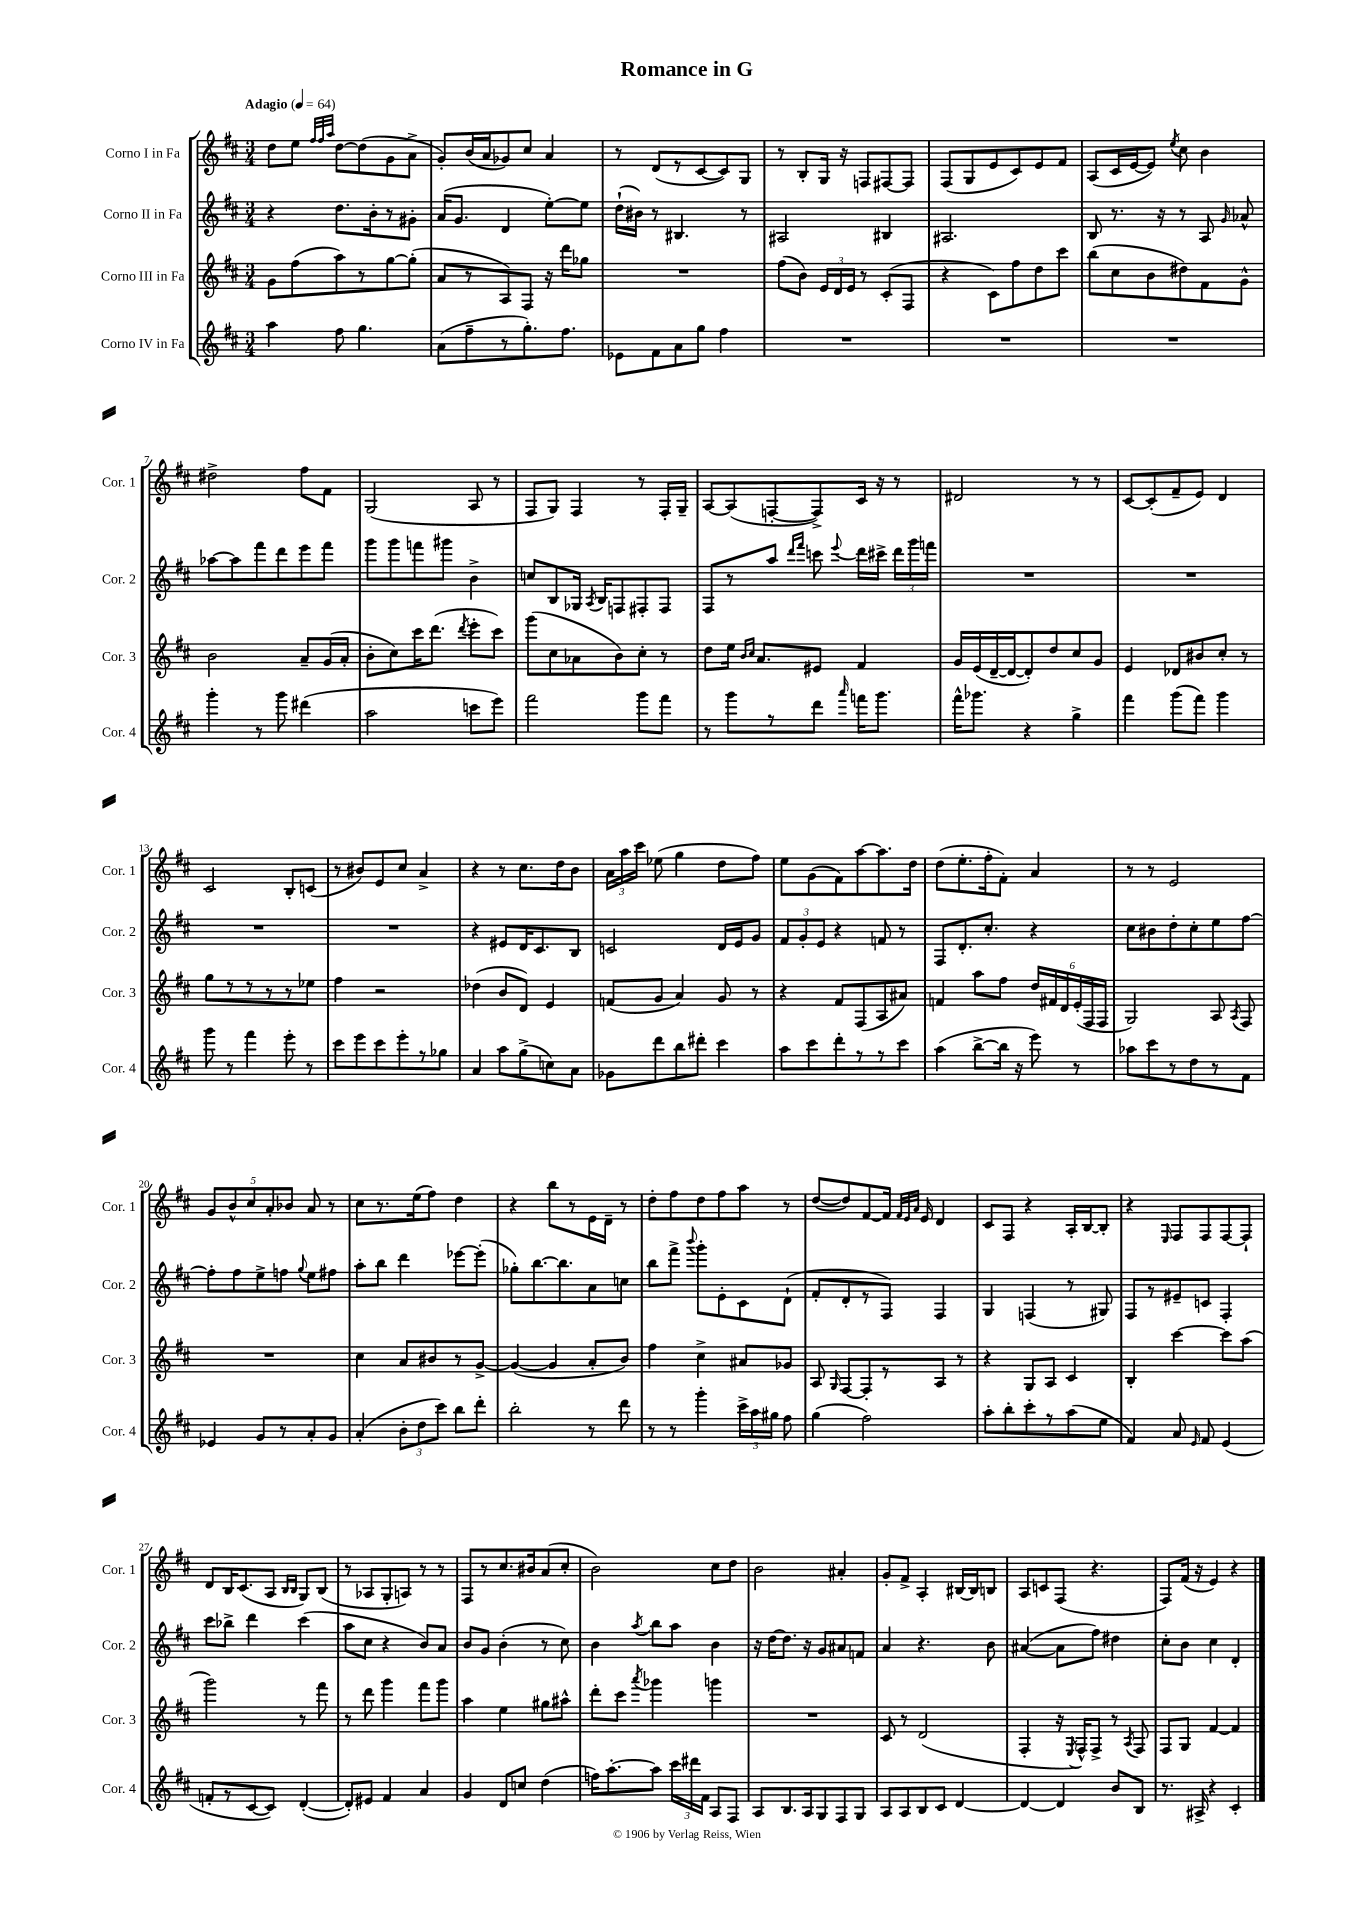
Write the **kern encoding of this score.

**kern	**kern	**kern	**kern
*staff4	*staff3	*staff2	*staff1
*clefG2	*clefG2	*clefG2	*clefG2
*k[f#c#]	*k[f#c#]	*k[f#c#]	*k[f#c#]
*M3/4	*M3/4	*M3/4	*M3/4
*MM64	*MM64	*MM64	*MM64
4aa\	8g\L	4r	8dd\L
.	(8ff#\	.	8ee\J
.	.	.	32qqff#/LLL
.	.	.	32qqff#/
.	.	.	32qqaa/JJJ
8ff#\	8aa\)	8.dd\L	[8dd\L
4.gg\	8r	.	(8dd\]
.	.	16b'\k	.
.	[8gg\	8r	8g\
.	(8gg'\]J	8g#'\J	8a^\J
=	=	=	=
(8a\L	8a/L	(16a/LK	8g'/L)
.	.	8.g/J	.
8ff#~\	8r	.	(16b/L
.	.	.	16a/J
8r	8A/)	4d/	8g-/)
8.gg'\)	8F#/J	.	8cc#/J
.	16r	[8ee'\L)	4a/
8.ff#\J	16ddd\LK	.	.
.	8gg-\J	8ee\]J	.
=	=	=	=
8e-\L	2.r	(16dd`\LL	8r
.	.	16b#\JJ)	.
8f#\	.	8r	(8d/L
8a\	.	4.B#/	8r
8gg\J	.	.	[8c#/
4ff#\	.	.	8c#/])
.	.	8r	8G/J
=	=	=	=
2.r	(8ff#\L	2A#/	8r
.	8b\J)	.	8B'/L
.	24e/LL	.	16G/Jk
.	24d/	.	.
.	.	.	16r
.	24e/JJ	.	.
.	8r	.	8F/L
.	(8c#'/L	4B#/	[8F#/
.	8F#/J	.	8F#/]J
=	=	=	=
2.r	4r	2.A#/	(8F#/L
.	.	.	8G/
.	8c#\L)	.	8e/
.	8ff#\	.	8c#/)
.	8dd\	.	8e/
.	8ccc#\J	.	8f#/J
=	=	=	=
2.r	(8bb\L	8B/	(8A/L
.	8cc#\	8.r	16c#/L
.	.	.	[16e/J
.	8b\	.	8e/]J)
.	.	16r	.
.	.	.	8qee/
.	8dd#\)	8r	8cc#\
.	8f#\	8A/	4b\
.	.	16qqg/	.
.	8g^^\J	8a-^^/	.
=	=	=	=
4ggg'\	2b\	[8aa-\L	2dd#^\
.	.	8aa-\]	.
8r	.	8fff#\	.
8ggg\	.	8ddd\	.
(4ddd#\	8a~/L	8eee\	8ff#\L
.	(16g/L	8fff#\J	8f#\J
.	16a'/JJ	.	.
=	=	=	=
2aa\	8b'\L	8ggg\L	(2G/
.	8cc#\)	8ggg\	.
.	16ccc#\K	8fff\	.
.	(8.ddd\J	.	.
.	.	8ggg#\J	.
.	8qddd/	.	.
8ccc\L	8eee'\L	4b^\	8A/
8eee\J)	8ccc#\J)	.	8r
=	=	=	=
2fff#\	(8ggg\L	8cc/L	8F#/L
.	8cc#\	8B/	8G/J)
.	8a-\	16G-/Jk	4F#/
.	.	8qA/	.
.	.	16B/LK	.
.	8b\)	8F/	.
8ggg\L	8cc#'\J	8F#'/	8r
8fff#\J	8r	8F#/J	16F#'/LL
.	.	.	16G~/JJ
=	=	=	=
8r	8dd\L	8F#/L	[8A/L
8ggg\L	16ee\Jk	8r	(8A/]
.	16qqb/LL	.	.
.	16qqcc#/JJ	.	.
.	8.a/L	.	.
8r	.	8aa/J	[8F'/
.	.	16qqddd/LL	.
.	.	16qqfff#/JJ	.
8ddd\J	8e#/J	8ccc\	8F^/])
16qqaaa/	.	8qqeee/	.
16fff\LK	4f#/	16ddd\LL	16c#/Jk
8.ggg\J	.	16ccc#^\JJ	16r
.	.	24ddd\LL	8r
.	.	24ggg\	.
.	.	24fff\JJ	.
=	=	=	=
16fff#^^\LK	16g/LL	2.r	2d#/
8.ggg-\J	(16e/	.	.
.	[16d~/	.	.
.	16d/_J	.	.
4r	8d'/])	.	.
.	8dd/	.	.
4gg^\	8cc#/	.	8r
.	8g/J	.	8r
=	=	=	=
4fff#\	4e/	2.r	[8c#/L
.	.	.	(8c#'/]
(8ggg\L	8d-/L	.	8f#~/
8fff#\J)	8b#/	.	8e/J)
4ggg\	8cc#'/J	.	4d/
.	8r	.	.
=	=	=	=
8ggg\	8gg\L	2.r	2c#/
8r	8r	.	.
4fff#\	8r	.	.
.	8r	.	.
8eee'\	8r	.	8B'/L
8r	8ee-\J	.	(8c/J
=	=	=	=
8ccc#\L	4ff#\	2.r	8r
8eee\	.	.	8b#/L)
8ccc#\	2r	.	8e/
8eee'\	.	.	8cc#/J
8r	.	.	4a^/
8gg-\J	.	.	.
=	=	=	=
4a/	(4dd-\	4r	4r
8aa\L	8b/L	8e#/L	8r
(8gg^\	8d/J)	16d/K	8.cc#\L
.	.	8.c#/	.
8cc\)	4e/	.	.
.	.	.	16dd\k
8a\J	.	8B/J	8b\J
=	=	=	=
8g-\L	(8f/L	2c/	24a\LL
.	.	.	24aa\
.	.	.	24ccc#\JJ
8ddd\	8g/J	.	(8ee-\
8bb\	4a/)	.	4gg\
8ddd#'\J	.	.	.
4ccc#\	8g/	16d/LL	8dd\L
.	.	16e/J	.
.	8r	8g/J	8ff#\J)
=	=	=	=
8aa\L	4r	12f#/L	8ee\L
.	.	12g'/	.
8ccc#\	.	.	(8g\
.	.	12e/J	.
8ddd'\	8f#/L	4r	8f#\)
8r	(8F#/	.	[8aa\
8r	8A/	8f/	8.aa\]
8ccc#\J	8a#/J)	8r	.
.	.	.	16dd\Jk
=	=	=	=
(4aa\	4f/	8F#/L	(8dd\L
.	.	8.d'/	8.ee'\
[8bb^\L	8aa\L	.	.
.	.	8.cc#'/J	16ff#'\k
16bb\]Jk	8ff#\J	.	8f#'\J)
16r	.	.	.
8eee\)	24dd/LL	4r	4a/
.	24f#/	.	.
.	24d/	.	.
8r	(24e'/	.	.
.	24F#/	.	.
.	24F#/JJ	.	.
=	=	=	=
8aa-\L	2G/)	8cc#\L	8r
8ccc#\	.	8b#\	8r
8r	.	8dd'\	2e/
8dd\	.	8cc#'\	.
8r	8A/	8ee\	.
.	8qA/	.	.
8f#\J	8F#/	[8ff#\J	.
=	=	=	=
4e-/	2.r	8ff#'\]L	10g/L
.	.	.	10b^^/
.	.	8ff#\	.
.	.	.	10cc#/
8g/L	.	8ee^\	.
.	.	.	10a'/
8r	.	8ff\J	.
.	.	.	10b-/J
.	.	8qqgg/	.
8a'/	.	8ee\L	8a/
8g/J	.	8ff#\J	8r
=	=	=	=
(4a'/	4cc#\	8aa'\L	8cc#\L
.	.	8bb\J	8.r
12b'\L	8a/L	4ddd\	.
.	.	.	(16ee\k
12dd\	.	.	.
.	8b#/	.	8ff#\J)
12ccc#\J)	.	.	.
8bb\L	8r	[8eee-\L	4dd\
8ddd'\J	[8g^/J	(8eee-'\]J	.
=	=	=	=
2bb'\	(4g/_	8gg-'\L)	4r
.	.	[8.bb\	.
.	4g/]	.	8bb\L
.	.	8.bb\]	.
.	.	.	8r
8r	8a'/L	8a\	16e\L
.	.	.	16d~\JJ
8ddd\	8b/J)	8cc\J	8r
=	=	=	=
8r	4ff#\	8bb\L	8dd'\L
8r	.	8fff#^\J	8ff#\
.	.	8qqbbb/	.
4ggg'\	4cc#^\	8ggg'\L	8dd\
.	.	8e'\	8ff#\
24ccc#^\LL	8a#/L	8c#\	8aa\J
24aa\	.	.	.
24gg#\JJ	.	.	.
8ff#\	8g-/J	(8d`\J	8r
=	=	=	=
(4gg\	8A/	8f#'/L	([8dd/L
.	16qqG/	.	.
.	[8F#/L	8d'/	8dd/])
2ff#\)	8F#'/]	8r	[8f#/
.	8r	8F#/J)	16f#/]Jk
.	.	.	32qqf#/LLL
.	.	.	32qqe/
.	.	.	32qqa/JJJ
.	.	.	16e/
.	8A/J	4F#/	4d/
.	8r	.	.
=	=	=	=
8aa'\L	4r	4G/	8c#/L
8bb'\	.	.	8F#/J
8ccc#'\	8G/L	(4F/	4r
8r	8A/J	.	.
(8aa\	4c#/	8r	16A'/LL
.	.	.	[16B/J
8ee\J	.	8G#/)	8B'/]J
=	=	=	=
4f#/)	4B'/	8F#/L	4r
.	.	8r	.
.	.	.	16qqE/
8a/	[4ccc#\	8e#~/	8F#/L
16qqe/	.	.	.
8f#/	.	8c/J	8F#/
(4e/	8ccc#\]L	4F#'/	[8F#/
.	(8aa\J	.	8F#`/]J
=	=	=	=
8f'/L	2ggg\)	8ccc#\L	8d/L
8r	.	8bb-^\J	16B/K
.	.	.	(8.c#/
[8c#/	.	4ddd\	.
8c#/]J)	.	.	8A/J
.	.	.	16qqB/LL
.	.	.	16qqB/JJ
([4d'/	8r	(4ccc#\	8G/L)
.	8fff#\	.	(8B/J
=	=	=	=
8d'/]L)	8r	8aa\L	8r
8e#/J	8ddd\	8cc#\J	8A-/L
4f#/	4ggg\	4r	8G'/
.	.	.	8A/J)
4a/	8fff#\L	8b/L)	8r
.	8ggg\J	8a/J	8r
=	=	=	=
4g/	4aa\	8b/L	8F#/L
.	.	8g/J	8r
8d/L	4ee\	(4b'\	8.cc#/
8cc/J	.	.	.
.	.	.	16b#/k
(4dd\	8gg#\L	8r	(8a/
.	8aa#^^\J	8cc#\)	8cc#'/J
=	=	=	=
16ff\LK)	8ddd'\L	4b\	2b\)
[8.aa'\	.	.	.
.	8ccc#\J	.	.
.	8qaaa/	8qaa/	.
8aa\]J	4ggg-\	8bb\L	.
24ccc#\LL	.	8aa\J	.
24ddd#\	.	.	.
24f#\JJ	.	.	.
8A/L	4ggg\	4b\	8cc#\L
8F#/J	.	.	8dd\J
=	=	=	=
8A/L	2.r	16r	2b\
.	.	[16dd\LK	.
8.B/	.	8.dd\]J	.
16A/k	.	16r	.
8G/	.	8g/L	.
8F#/	.	8a#/	4a#'/
8G/J	.	8f/J	.
=	=	=	=
8A/L	8c#/	4a/	8g'/L
8A/	8r	.	8f#^/J
8B/	(2d/	4.r	4A'/
8c#/J	.	.	.
[4d/	.	.	[16B#/LL
.	.	.	16B#/]J
.	.	8b\	8B/J
=	=	=	=
4d/_	4F#'/	([4a#/	8A/L
.	.	.	8c/
4d/]	16r	8a#\]L	(8F#/J
.	8qE/	.	.
.	16F#^^/LK)	.	.
.	8F#^/J	8ff#\J)	4.r
8b/L	8r	4dd#\	.
.	8qA/	.	.
8B/J	8F#/	.	.
=	=	=	=
8.r	8F#/L	8cc#'\L	8F#/L)
.	8G/J	8b\J	(16f#/Jk
16A#^/	.	.	16r
4r	[4f#/	4cc#\	4e/)
4c#'/	4f#/]	4d'/	4r
==	==	==	==
*-	*-	*-	*-
